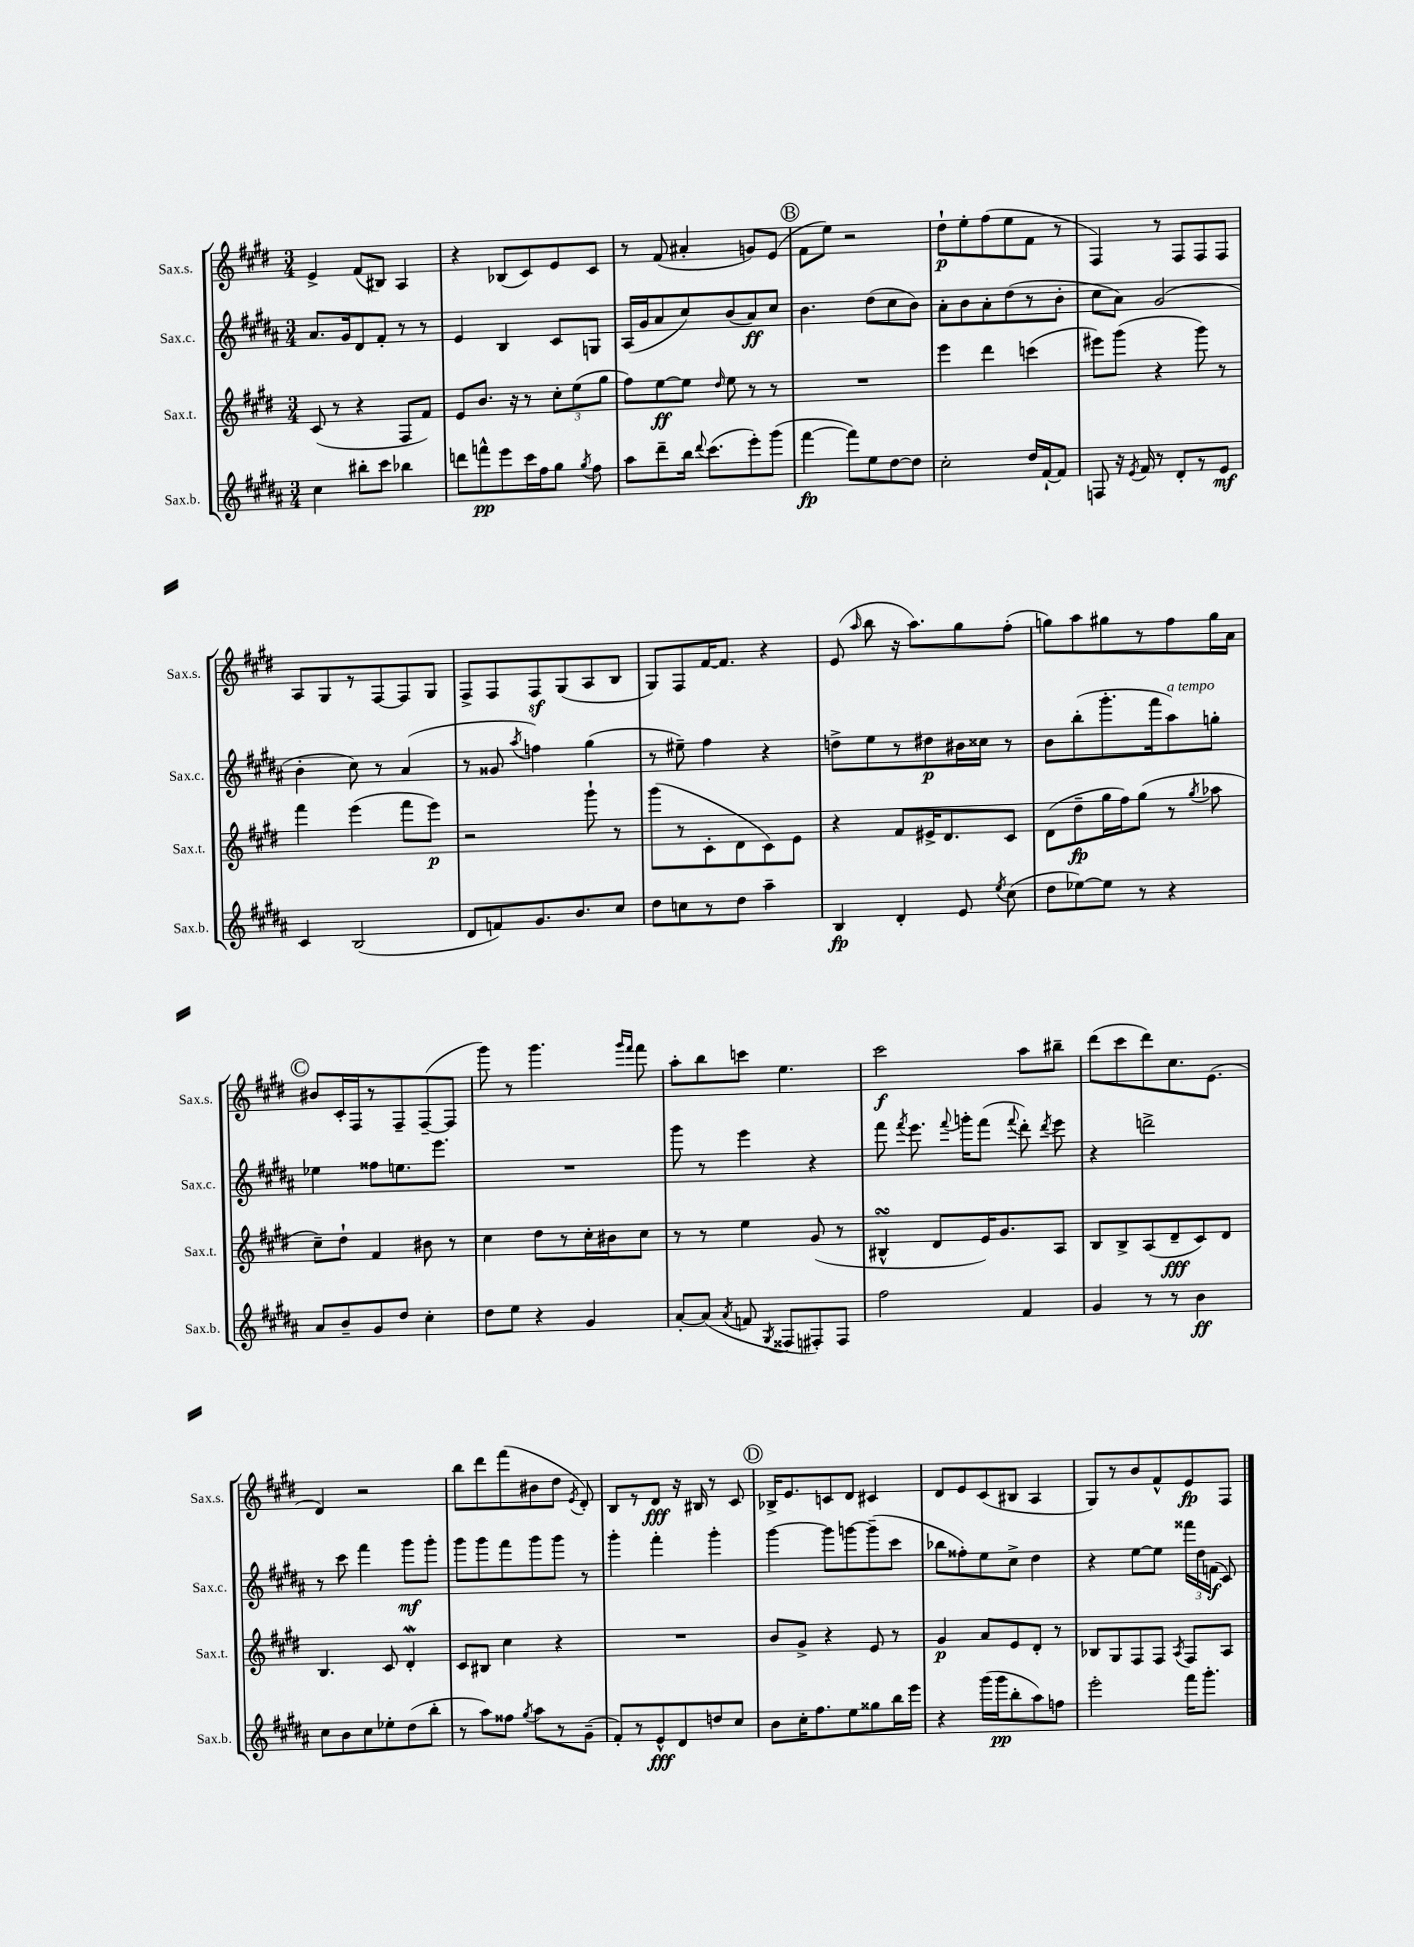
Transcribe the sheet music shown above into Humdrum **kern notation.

**kern	**kern	**kern	**kern
*staff4	*staff3	*staff2	*staff1
*clefG2	*clefG2	*clefG2	*clefG2
*k[f#c#g#d#a#]	*k[f#c#g#d#]	*k[f#c#g#d#a#]	*k[f#c#g#d#]
*M3/4	*M3/4	*M3/4	*M3/4
4cc#	(8c#	8.a#	4e^
.	8r	.	.
.	.	16g#	.
8bb#'	4r	8d#	(8f#
8ccc#	.	8f#'	8B#)
4bb-	8F#	8r	4A
.	8f#)	8r	.
=	=	=	=
8ddd	8e	4e	4r
8fff^^	8.b	.	.
8eee	.	4B	(8B-
.	16r	.	.
16ccc#	8r	.	8c#)
16ff#	.	.	.
8gg#	12cc#'	8c#	8e
.	(12ee	.	.
8qgg#	.	.	.
8ff#	.	8G	8c#
.	12gg#	.	.
=	=	=	=
8aa#	8ff#)	(16A#	8r
.	.	16g#	.
8ddd#~	[8ee	8a#	(8f#
16bb	8ee]	8cc#)	4a#'
8qqddd#	.	.	.
(8.ccc#	.	.	.
.	16qqdd#	.	.
.	8ee	(8b	.
8eee')	8r	8a#)	8g)
(8ggg#	8r	8cc#	(8e
=	=	=	=
[4fff#	2.r	4.b	8f#
.	.	.	8ee)
8fff#])	.	.	2r
8ee	.	(8dd#	.
[8dd#	.	8cc#	.
8dd#]	.	8b)	.
=	=	=	=
2cc#'	4eee	8a#'	8dd#`
.	.	8b	8ee'
.	4ddd#	8a#'	(8ff#
.	.	(8dd#	8ee
16dd#	(4ccc	8r	8f#
[16f#`	.	.	.
8f#]	.	8b'	8r
=	=	=	=
8F	8eee#)	8cc#	4F#)
16r	(8ggg#	8a#)	.
8qe	.	.	.
16f#	.	.	.
8r	4r	(2g#	8r
8d#'	.	.	8F#
8r	8ggg#)	.	8F#
8e	8r	.	8F#
=	=	=	=
4c#	4fff#	4b'	8A
.	.	.	8G#
(2B	(4eee	8cc#)	8r
.	.	8r	[8F#
.	8fff#	(4a#	8F#]
.	8eee)	.	8G#
=	=	=	=
8d#	2r	8r	8F#^
8f)	.	8g##	8F#
.	.	8qaa#	.
8.g#	.	4ff)	8F#
.	.	.	(8G#
8.b	.	.	.
.	8ggg#`	(4gg#	8A
8cc#	8r	.	8B
=	=	=	=
8dd#	(8ggg#	8r	8G#)
8cc	8r	8ee#~)	8F#
8r	8c#'	4ff#	[16f#
.	.	.	8.f#]
8dd#	8d#	.	.
4aa#~	8c#)	4r	4r
.	8e	.	.
=	=	=	=
4B	4r	8dd^	(8e
.	.	.	16qqaa
.	.	8ee	8bb
4d#'	8f#	8r	16r
.	.	.	8.aa)
.	16e#^	8dd#	.
.	8.d#	.	.
8e	.	16b#	8gg#
.	.	16cc##	.
8qee	.	.	.
(8cc#	8c#	8r	(8ff#'
=	=	=	=
8dd#	(8d#	8b	8gg)
[8ee-)	8dd#~	(8bb'	8aa
8ee-]	16gg#	8.ggg#'	8gg#
.	16ff#)	.	.
8r	(8gg#	.	8r
.	.	16fff#	.
4r	8r	8aa#)	8ff#
.	8qgg#	.	.
.	8aa-	8gg'	16gg#
.	.	.	16a
=	=	=	=
8a#	8cc#~)	4ee-	8b#
8b~	8dd#`	.	16c#'
.	.	.	16F#
8g#	4f#	8ff##	8r
8dd#	.	8.ee	8F#~
4cc#'	8b#	.	([8F#~
.	.	8.eee	.
.	8r	.	8F#]
=	=	=	=
8dd#	4cc#	2.r	8ggg#)
8ee	.	.	8r
4r	8dd#	.	4.ggg#
.	8r	.	.
4g#	16cc#'	.	.
.	16b#	.	.
.	.	.	16qqggg#
.	.	.	16qqfff#
.	8cc#	.	8fff#
=	=	=	=
[8a#'	8r	8ggg#	8aa'
(8a#]	8r	8r	8bb
8qa#	.	.	.
8f	4ee	4eee	8ccc
8qG#	.	.	.
8F##	.	.	4.ee
8F#')	(8g#	4r	.
8F#	8r	.	.
=	=	=	=
2ff#	4B#^^	8fff#	2ccc#
.	.	8qfff#	.
.	.	8.eee	.
.	8d#	.	.
.	.	8qqfff#	.
.	.	16ggg'	.
.	16e)	(8fff#	.
.	8.g#	.	.
.	.	8qqfff#	.
4f#	.	8ddd#')	8aa
.	.	8qddd#	.
.	8A	8eee	8bb#~
=	=	=	=
4g#	8B	4r	(8ddd#
.	8B^	.	8ccc#
8r	(8A	2ddd^	8ddd#)
8r	8d#~	.	8.cc#
4b	8c#)	.	.
.	.	.	(8.e
.	8d#	.	.
=	=	=	=
8cc#	4.B	8r	4d#)
8b	.	8ccc#	.
8cc#	.	4fff#	2r
8ee-'	8c#	.	.
(8dd#	4d#'	8ggg#	.
8bb'	.	8ggg#'	.
=	=	=	=
8r	8c#	8ggg#	8bb
8aa#)	8B#	8ggg#	8ddd#
8ff##	4cc#	8fff#	(8fff#
8qgg#	.	.	.
8aa#	.	8ggg#	8b#
8r	4r	8ggg#	8dd#
.	.	.	8qe
(8g#~	.	8r	8d#')
=	=	=	=
8f#')	2.r	4ggg#'	8B
8r	.	.	8r
8e^^	.	4fff#'	8d#
8d#	.	.	16r
.	.	.	16B#
8dd	.	4ggg#'	8r
8cc#	.	.	8c#
=	=	=	=
8b	8b	[4ggg#	16B-^
.	.	.	8.e
16cc#'	8g#^	.	.
8.ff#	.	.	.
.	4r	8ggg#]	8c
8ee	.	[8ggg	8d#
8gg##	8e	(8ggg~]	4c#
16bb	8r	8ccc#	.
16eee	.	.	.
=	=	=	=
4r	4g#	8bb-	8d#
.	.	8ff##')	8e
(16ggg#	8a	8ee	(8c#
16ggg#	.	.	.
8bb'	8e	8cc#^	8B#
8aa#)	8d#'	4dd#	4A
8ff	8r	.	.
=	=	=	=
2eee'	8B-	4r	8G#)
.	8G#	.	8r
.	8F#	[8ee	8b
.	8F#	8ee]	8f#^^
.	8qA	.	.
16fff#	8F#	24fff##	8e
.	.	24dd#	.
8.ggg#'	.	.	.
.	.	(24f	.
.	8A	8c#)	8F#
==	==	==	==
*-	*-	*-	*-
